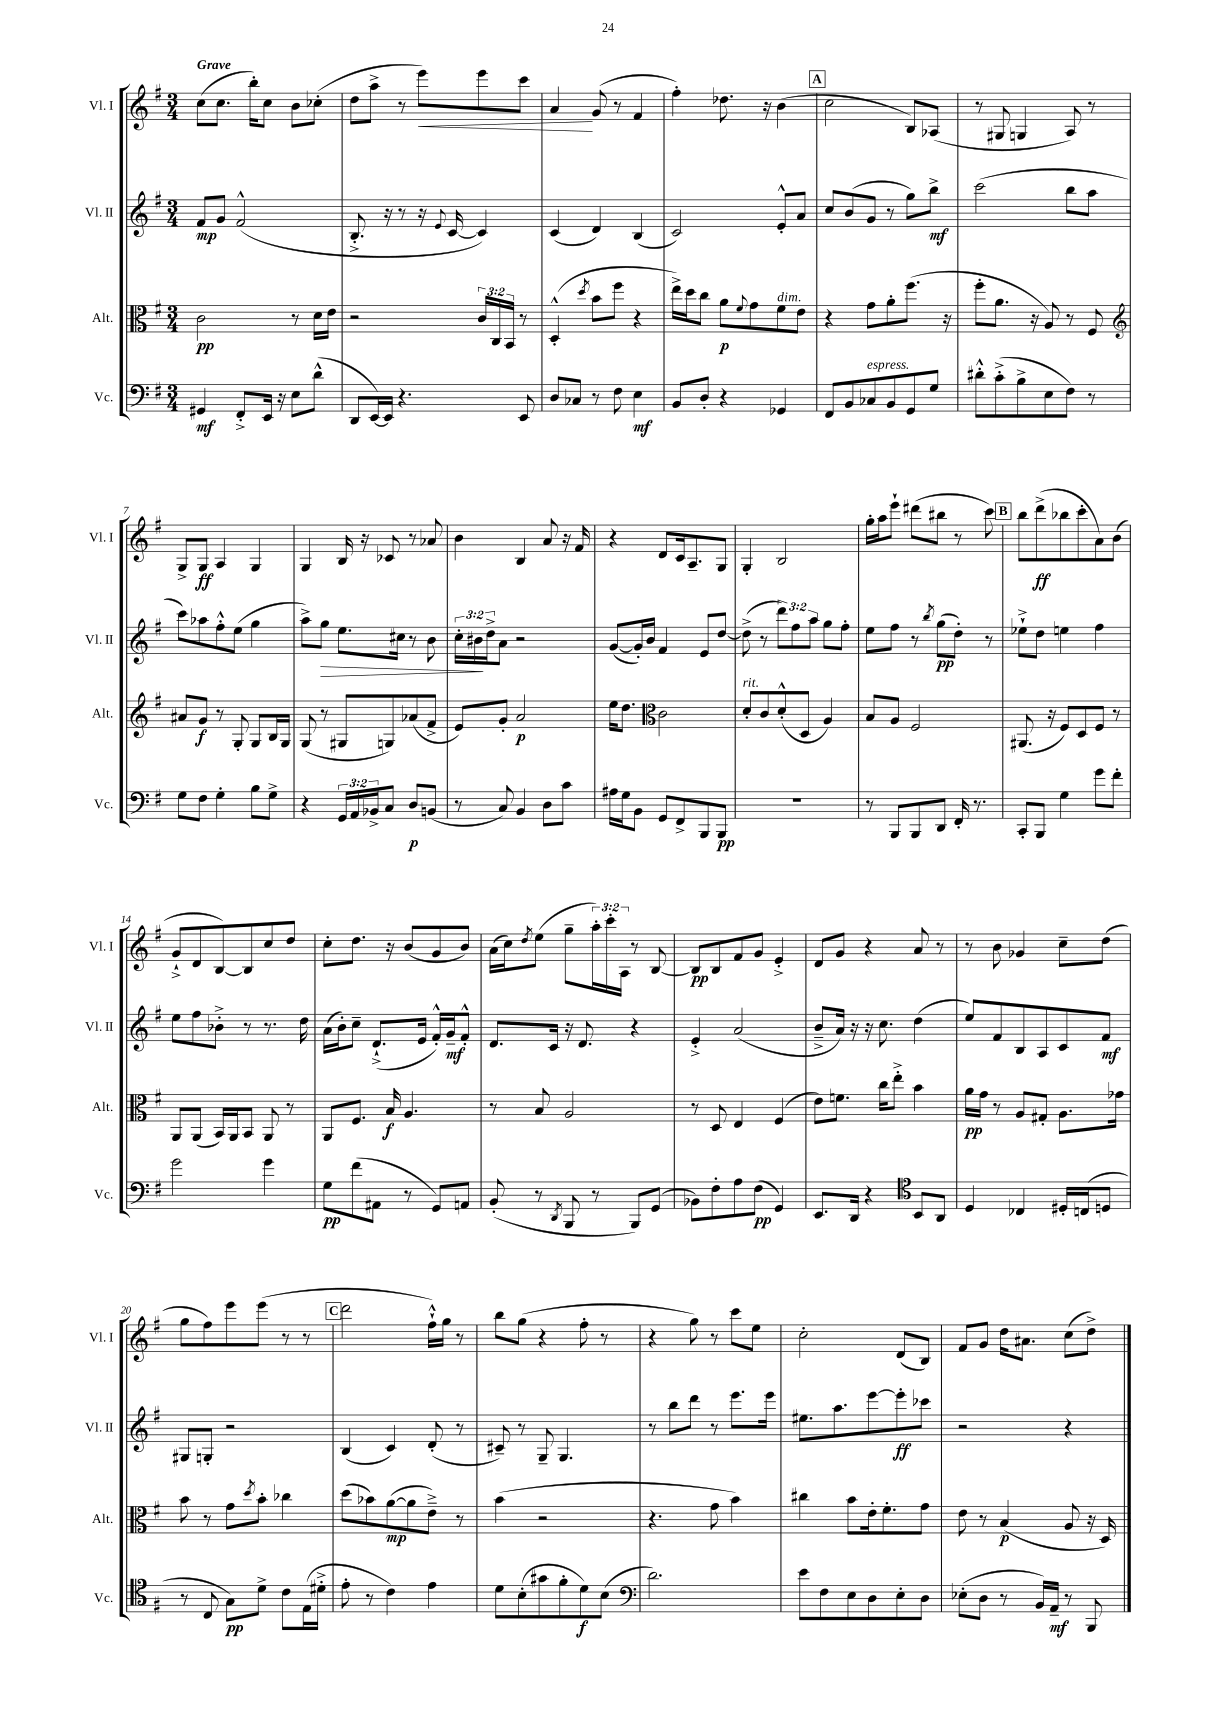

**kern	**kern	**kern	**kern
*staff4	*staff3	*staff2	*staff1
*clefF4	*clefC3	*clefG2	*clefG2
*k[f#]	*k[f#]	*k[f#]	*k[f#]
*M3/4	*M3/4	*M3/4	*M3/4
4GG#	2c	8f#	(8cc
.	.	8g	8.cc
8FF#'^	.	(2f#^^	.
.	.	.	16bb')
16EE	.	.	8cc
16r	.	.	.
8E	8r	.	8b
(8d^^	16d	.	(8cc-'
.	16e	.	.
=	=	=	=
8DD	2r	8.B'^	8dd
[16EE)	.	.	8aa^
16EE]	.	16r	.
4.r	.	8r	8r
.	.	16r	8eee)
.	.	8qqe	.
.	.	[16c	.
.	24c	4c])	8eee
.	24C	.	.
.	24BB	.	.
8EE	8r	.	8ccc
=	=	=	=
8D	(4D'^^	(4c	4a
8C-	.	.	.
.	8qdd	.	.
8r	8b	4d)	(8g
8F#	8ff#	.	8r
4E	4r	(4B	4f#
=	=	=	=
8BB	16ee^)	2c)	4ff#')
.	16dd	.	.
8D'	8cc	.	.
4r	8a	.	8.dd-
.	8qqf#	.	.
.	8g	.	.
.	.	.	16r
4GG-	8f#	8e'^^	(4b
.	8e	8a	.
=	=	=	=
8FF#	4r	8cc	2cc
8BB	.	(8b	.
8C-	8g	8g	.
8BB	8a'	8r	.
8GG	(8.ff#	8gg)	8B)
8G	.	8bb^	(8A-
.	16r	.	.
=	=	=	=
8d#'^^	8ff#'	(2ccc	8r
(8c'^	8.a	.	8G#
8B^	.	.	4G
.	16r	.	.
8E	8A)	.	.
8F#)	8r	8bb	8A)
8r	8F#	8aa	8r
=	=	=	=
*	*clefG2	*	*
8G	8a#	8ccc)	8G^
8F#	8g	8aa-	8G
4G'	8r	8ff#'^^	4A
.	8G'	(8ee	.
8B	8G	4gg	4G
8G^	16B	.	.
.	16G	.	.
=	=	=	=
4r	(8G	8aa^)	4G
.	8r	8gg	.
24GG	8G#	8.ee	16B
24AA	.	.	.
.	.	.	16r
24BB-^	.	.	.
8C	8G)	.	8c-
.	.	16cc#	.
8D	(8a-	8r	8r
(8BB	8f#^	8b	8a-
=	=	=	=
8r	8e)	24cc'	4b
.	.	24b#	.
.	.	24dd^	.
8C)	8g'	8a	.
4BB	2a	2r	4B
8D	.	.	8a
8c	.	.	16r
.	.	.	16f#
=	=	=	=
16A#	16ee	([8g	4r
16G	8.dd	.	.
8BB	.	16g'])	.
.	.	16b	.
*	*clefC3	*	*
8GG	2c	4f#	8d
8FF#^	.	.	16c
.	.	.	8.A~
8BBB	.	8e	.
8BBB	.	[8dd	8G
=	=	=	=
2.r	8d'	(8dd^]	4G'
.	8c	8r	.
.	(8d'^^	12ddd)	2B
.	.	12ff#	.
.	8D	.	.
.	.	12aa	.
.	4A)	8gg	.
.	.	8ff#'	.
=	=	=	=
8r	8B	8ee	16gg'
.	.	.	16aa
8BBB	8A	8ff#	8eee`
8BBB	2F#	8r	(8ddd#
.	.	8qbb	.
8DD	.	(8gg	8bb#
16FF#'	.	8dd')	8r
8.r	.	.	.
.	.	8r	8ccc)
=	=	=	=
8CC'	(8.AA#	8ee-`^	8bb
8BBB	.	8dd	(8ddd^
.	16r	.	.
4G	8F#)	4ee	8bb-
.	8D	.	8ccc'
8g	8F#	4ff#	8a)
8f#'	8r	.	(8b
=	=	=	=
2g	8AA	8ee	8g`^
.	(8AA	8ff#	8d
.	16BB)	8b-'^	[8B)
.	16AA	.	.
.	8BB	8r	8B]
4g	8AA	8.r	8cc
.	8r	.	8dd
.	.	16dd	.
=	=	=	=
8G	8AA	(16a	8cc'
.	.	16b')	.
(8f#	8.F#	8cc~	8.dd
8AA#	.	(8.d`^	.
.	16B	.	16r
8r	4.A	.	(8b
.	.	16e	.
8GG)	.	16f#'^^)	8g
.	.	16g~	.
8AA	.	8f#'^^	8b)
=	=	=	=
(8BB'	8r	8.d	(16a
.	.	.	16cc)
.	.	.	8qdd
8r	8B	.	(8ee
.	.	16c	.
8qDD	.	.	.
8BBB	2A	16r	8gg~
.	.	8.d	.
8r	.	.	24aa')
.	.	.	24ccc'
.	.	.	24A
8BBB)	.	4r	8r
(8GG	.	.	[8B
=	=	=	=
8BB-)	8r	4e'^	8B]
8F#'	8D	.	8B
8A	4E	(2a	8f#
(8F#	.	.	8g
4GG)	(4F#	.	4e'^
=	=	=	=
8.EE	8e)	8b~^	8d
.	8.f	16a)	8g
16DD	.	16r	.
4r	.	16r	4r
.	16cc	8.cc	.
.	8ee'^	.	.
*clefC4	*	*	*
8BB	4b	(4dd	8a
8AA	.	.	8r
=	=	=	=
4D	16a	8ee)	8r
.	16g	.	.
.	8r	8f#	8b
4C-	8A	8B	4g-
.	8G#'	8A	.
16D#'	8.A	8c	8cc~
(16C	.	.	.
8D	.	8f#	(8dd
.	16g-	.	.
=	=	=	=
8r	8b	8G#	8gg
8C	8r	8G'	8ff#)
8G)	8g	2r	8eee
.	8qdd	.	.
8d^	8b'	.	(8eee
8c	4cc-	.	8r
(16E	.	.	8r
16d#'^	.	.	.
=	=	=	=
8e'	(8dd	(4B	2ddd
8r	8b-)	.	.
4c)	([8a	4c)	.
.	8a]	.	.
4e	8e~^)	(8d'	16ff#`^^)
.	.	.	16gg
.	8r	8r	8r
=	=	=	=
8d	(4b	8c#~)	8bb
(8B'	.	8r	(8gg
8g#	2r	8G~	4r
8f#'	.	4.G	.
8d)	.	.	8ff#'
(8B	.	.	8r
=	=	=	=
*clefF4	*	*	*
2.d)	4.r	8r	4r
.	.	8bb	.
.	.	8ddd	8gg)
.	8g	8r	8r
.	4b)	8.eee	8ccc
.	.	.	8ee
.	.	16eee	.
=	=	=	=
8e	4cc#	8.ee#	2cc'
8F#	.	.	.
.	.	8.aa	.
8E	8b	.	.
8D	16e'	[8eee	.
.	8.f#'	.	.
8E'	.	8eee']	(8d
8D	8g	8ccc-	8B)
=	=	=	=
(8E-'	8e	2r	8f#
8D	8r	.	8g
8r	(4B	.	16dd
.	.	.	8.a#
16BB)	.	.	.
16AA~	.	.	.
8r	8A	4r	(8cc
8BBB	16r	.	8dd^)
.	16D)	.	.
==	==	==	==
*-	*-	*-	*-
